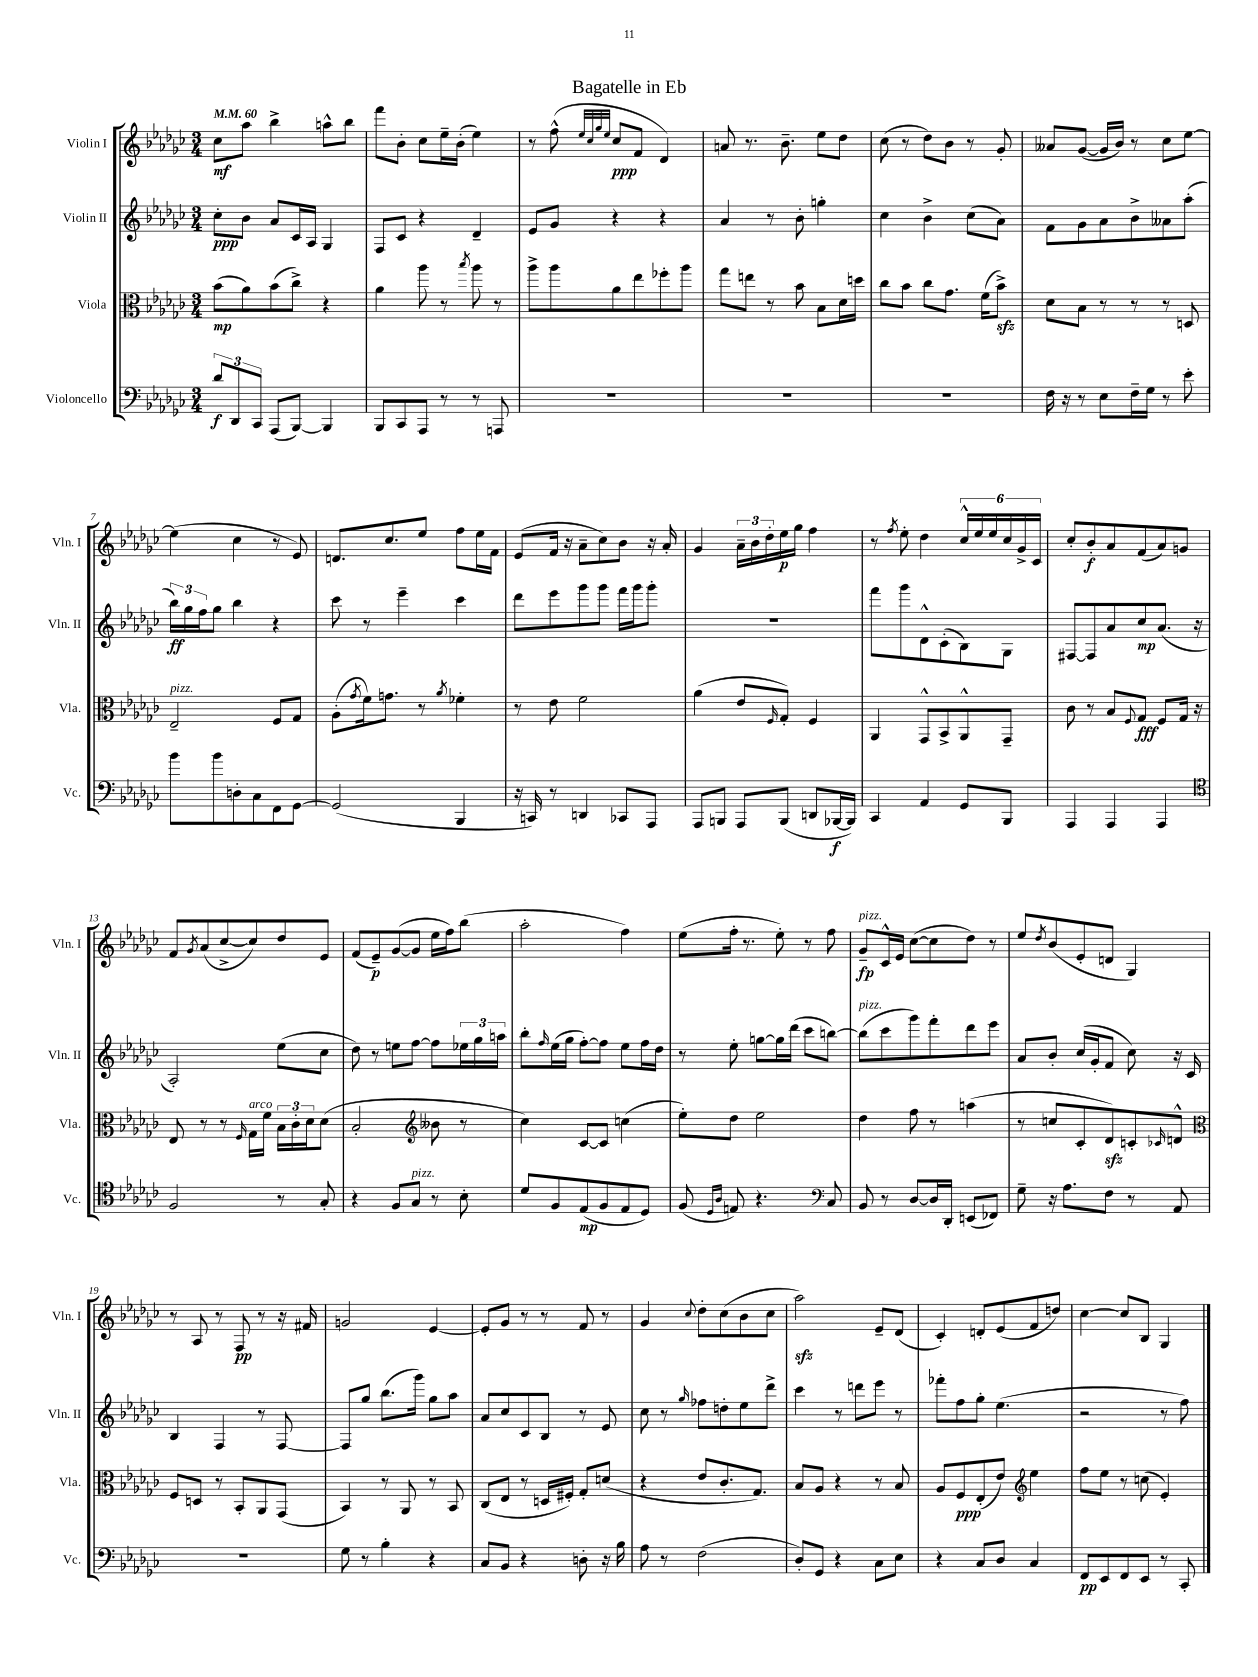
\header { title = "Bagatelle in Eb" }
<<
\new StaffGroup <<
\new Staff = "s0" \with { instrumentName = "Violin I" shortInstrumentName = "Vln. I" } {
    \clef treble \key ges \major \numericTimeSignature \time 3/4 \tempo 4 = 60
    ces''8\mf aes''8 bes''4-> a''8-^ bes''8 |
    f'''8 bes'8-. ces''8 ees''16-- bes'16-.( ees''4) |
    r8 f''8-^( \grace { ees''32 ces''32 ges''32 ees''32 } ces''8\ppp f'8 des'4) |
    a'8 r8. bes'8.-- ees''8 des''8 |
    ces''8( r8 des''8) bes'8 r8 ges'8-. |
    aeses'8 ges'8~( ges'16 bes'16) r8 ces''8 ees''8~ |
    ees''4( ces''4 r8 ees'8) |
    d'8. ces''8. ees''8 f''8 ees''16 f'16 |
    ees'8( f'16 r16 aes'8-- ces''8) bes'8 r16 aes'16-. |
    ges'4 \tuplet 3/2 { aes'16-- bes'16 des''16-. } ees''16\p ges''16 f''4 |
    r8 \acciaccatura { f''8 } ees''8-. des''4 \tuplet 6/4 { ces''16-^ ees''16 ees''16 ces''16 ges'16-> ces'16 } |
    ces''8-. bes'8-.\f aes'8 f'8( aes'8) g'8 |
    f'8 \acciaccatura { ges'8 } aes'8( ces''8~-> ces''8) des''8 ees'8 |
    f'8( ees'8--\p) ges'8~( ges'8 ees''16 f''16) bes''8( |
    aes''2-. f''4) |
    ees''8( f''16-. r8. ees''8-.) r8 f''8 |
    ges'8--\fp^\markup { \italic "pizz." } ces'16-^ ees'16 ces''8~( ces''8 des''8) r8 |
    ees''8 \acciaccatura { des''8 } bes'8( ees'8-. d'8 ges4) |
    r8 aes8 r8 f8\pp r8 r16 fis'16 |
    g'2 ees'4~ |
    ees'8-. ges'8 r8 r8 f'8 r8 |
    ges'4 \appoggiatura { ces''8 } des''8-. ces''8( bes'8 ces''8 |
    aes''2\sfz) ees'8-- des'8( |
    ces'4-.) d'8-. ees'8( f'8 d''8) |
    ces''4~ ces''8 bes8 ges4 \bar "|." |
}
\new Staff = "s1" \with { instrumentName = "Violin II" shortInstrumentName = "Vln. II" } {
    \clef treble \key ges \major \numericTimeSignature \time 3/4
    ces''8-.\ppp bes'8 aes'8 ces'16 aes16 ges4 |
    f8 ces'8 r4 des'4-- |
    ees'8 ges'8 r4 r4 |
    aes'4 r8 bes'8-. g''4-. |
    ces''4 bes'4-> ces''8( aes'8) |
    f'8 ges'8 aes'8 bes'8-> aeses'8 aes''8-.( |
    \tuplet 3/2 { bes''16\ff) ges''16 f''16 } ges''8 bes''4 r4 |
    ces'''8 r8 ees'''4-- ces'''4 |
    des'''8 ees'''8 ges'''8 ges'''8 f'''16 ges'''16 ges'''8-. |
    R2. |
    f'''8 ges'''8 des'8-^ ces'8-.( bes8) ges8 |
    fis8~ fis8 aes'8 ces''8\mp aes'8.( r16 |
    aes2-.) ees''8( ces''8 |
    des''8) r8 e''8 f''8~ f''8 \tuplet 3/2 { ees''16 ges''16 a''16 } |
    bes''8-. \grace { f''16 } ees''16( ges''16 f''8~-.) f''8 ees''8 f''16 des''16 |
    r8 ees''8-. g''8~ g''16 des'''16( ces'''8 b''8~) |
    b''8^\markup { \italic "pizz." }( ces'''8 ges'''8) f'''8-. des'''8 ees'''8 |
    aes'8 bes'8-. ces''16( ges'16-. f'8 ces''8) r16 ces'16 |
    bes4 f4 r8 f8~ |
    f8 ges''8 bes''8.( ges'''16) ges''8 aes''8 |
    aes'8 ces''8 ces'8 bes8 r8 ees'8 |
    ces''8 r8 \grace { ges''16 } fes''8 d''8-. ees''8 des'''8-> |
    ces'''4 r8 d'''8 ees'''8 r8 |
    fes'''8-. f''8 ges''8-. ees''4.( |
    r2 r8 f''8) \bar "|." |
}
\new Staff = "s2" \with { instrumentName = "Viola" shortInstrumentName = "Vla." } {
    \clef alto \key ges \major \numericTimeSignature \time 3/4
    bes'8\mp( aes'8) bes'8( ces''8->) r4 |
    aes'4 aes''8 r8 \acciaccatura { bes''8 } aes''8 r8 |
    aes''8-> aes''8 aes'8 ees''8 fes''8-. aes''8 |
    ges''8 e''8 r8 bes'8 bes8 des'16 d''16 |
    ces''8 bes'8 ces''8 ges'8. f'16( bes'8->\sfz) |
    des'8 bes8 r8 r8 r8 d8 |
    ees2--^\markup { \italic "pizz." } f8 ges8 |
    aes8-.( \acciaccatura { ges'8 } f'16) g'8. r8 \acciaccatura { aes'8 } fes'4-. |
    r8 ees'8 f'2 |
    aes'4( ees'8 \grace { f16 } ges8-.) f4 |
    aes,4 ges,8-^ bes,8-> aes,8-^ ges,8-- |
    ces'8 r8 bes8 \appoggiatura { f8 } ges8\fff f8 ges16 r16 |
    ees8 r8 r8 \grace { f16 } ges16^\markup { \italic "arco" } f'16 \tuplet 3/2 { bes16 ces'16-. des'16 } des'8( |
    bes2-. \clef treble beses'8 r8 |
    ces''4) ces'8~ ces'8 c''4( |
    ees''8-.) des''8 ees''2 |
    des''4 f''8 r8 a''4( |
    r8 c''8 ces'8-. des'8\sfz) c'8-. \grace { ces'16 } d'8-^ |
    \clef alto f8 d8 r8 bes,8-. aes,8 ges,8( |
    bes,4) r8 aes,8 r8 bes,8 |
    ces8( ees8 r8 d16 fis16-.) ges8-. d'8( |
    r4 ees'8 ces'8.-. ges8.) |
    bes8 aes8 r4 r8 bes8 |
    aes8 f8\ppp ees8-.( ees'8) \clef treble ees''4 |
    f''8 ees''8 r8 c''8( ees'4-.) \bar "|." |
}
\new Staff = "s3" \with { instrumentName = "Violoncello" shortInstrumentName = "Vc." } {
    \clef bass \key ges \major \numericTimeSignature \time 3/4
    \tuplet 3/2 { des'8\f des,8 ces,8 } aes,,8( bes,,8~) bes,,4 |
    bes,,8 ces,8 aes,,8 r8 r8 a,,8 |
    R2. |
    R2. |
    R2. |
    f16 r16 r8 ees8 f16-- ges16 r8 ees'8-. |
    bes'8 bes'8 d8-. ces8 f,8 ges,8~ |
    ges,2( bes,,4 |
    r16 c,16) r8 d,4 ces,8 aes,,8 |
    aes,,8 b,,8 aes,,8 b,,8( d,8 bes,,16~\f bes,,16) |
    ces,4 aes,4 ges,8 bes,,8 |
    aes,,4 aes,,4 aes,,4 |
    \clef tenor f2 r8 ges8-. |
    r4 f8 ges8^\markup { \italic "pizz." } r8 bes8-. |
    des'8 f8 ees8\mp( f8 ees8 des8) |
    f8( \grace { des16 aes16 } e8) r4. \clef bass ces8 |
    bes,8 r8 des8~ des16 des,16-. e,8( fes,8) |
    ges8-- r16 aes8. f8 r8 aes,8 |
    R2. |
    ges8 r8 bes4-. r4 |
    ces8 bes,8 r4 d8-. r16 bes16 |
    aes8 r8 f2( |
    des8-.) ges,8 r4 ces8 ees8 |
    r4 ces8 des8 ces4 |
    f,8\pp ees,8 f,8 ees,8 r8 ces,8-. \bar "|." |
}
>>
>>
